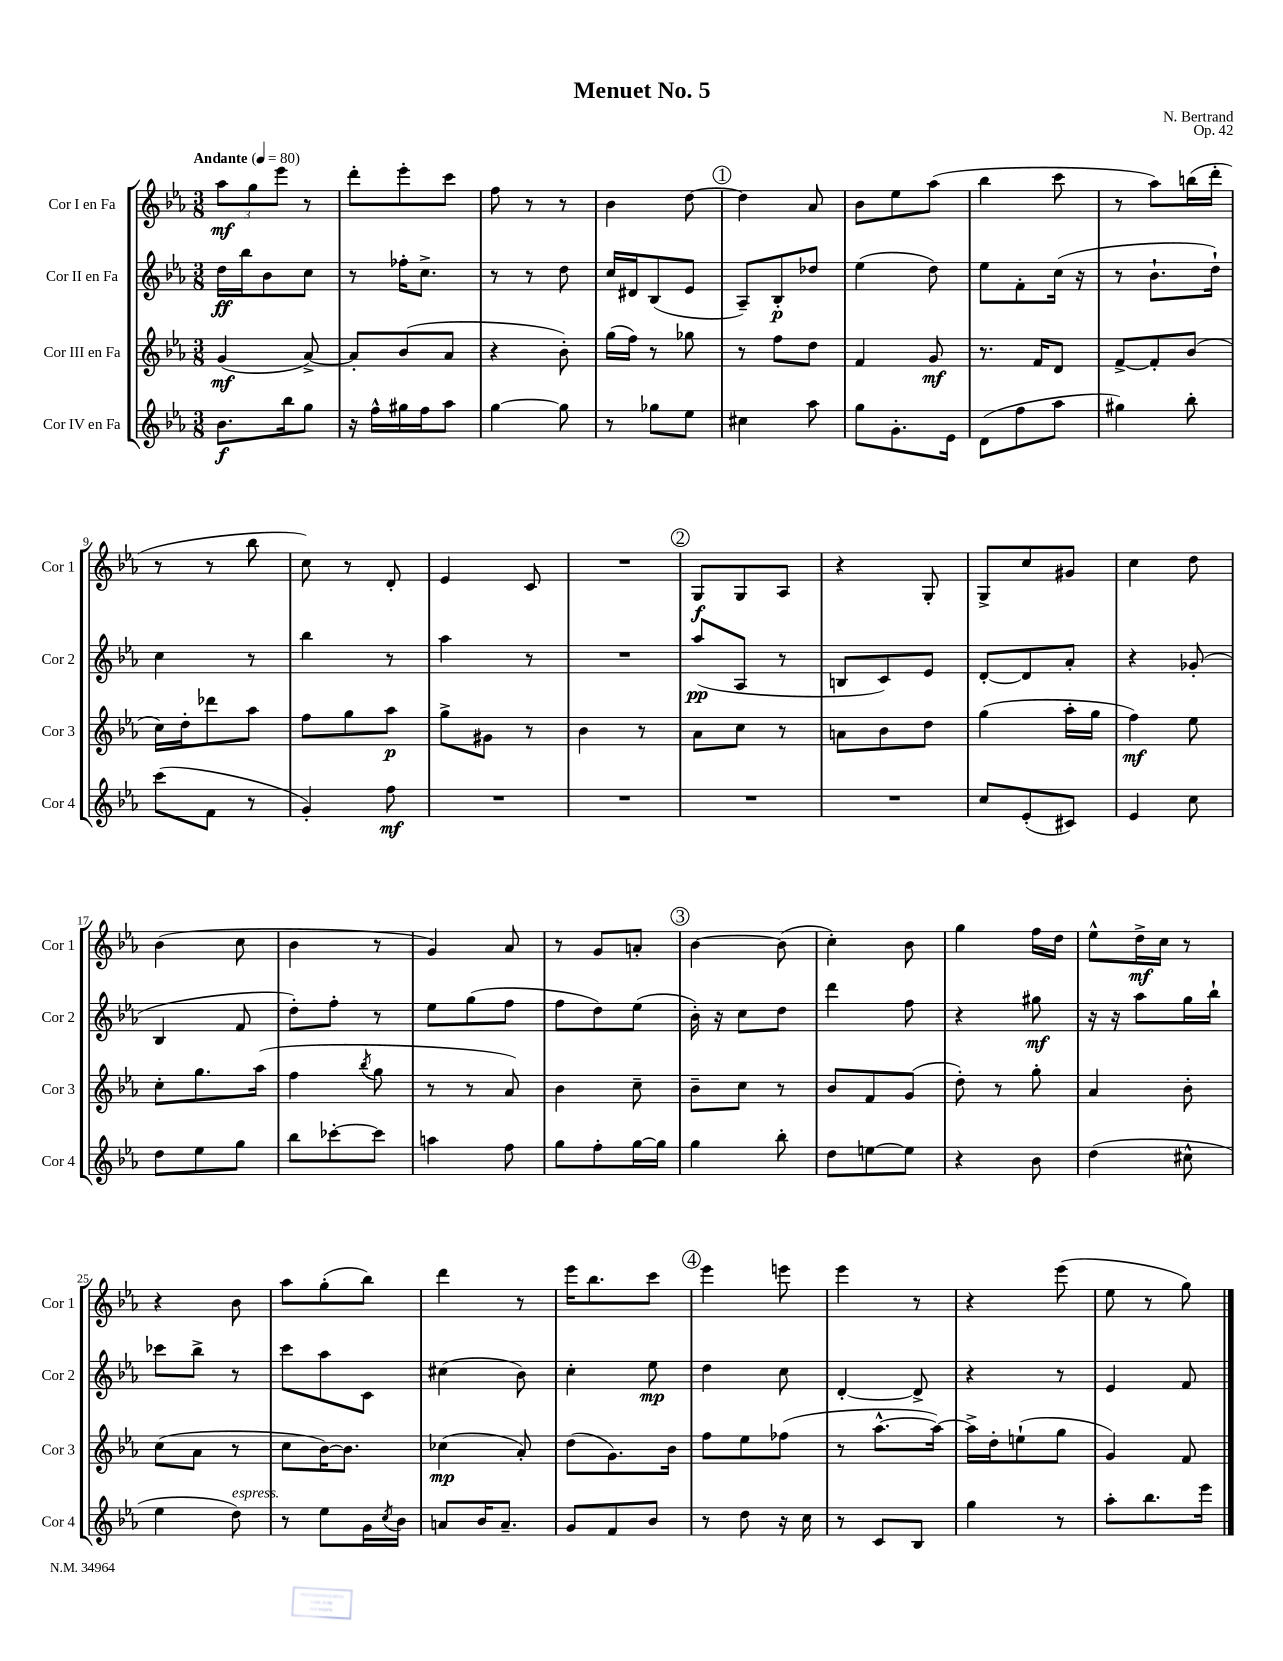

**kern	**kern	**kern	**kern
*staff4	*staff3	*staff2	*staff1
*clefG2	*clefG2	*clefG2	*clefG2
*k[b-e-a-]	*k[b-e-a-]	*k[b-e-a-]	*k[b-e-a-]
*M3/8	*M3/8	*M3/8	*M3/8
*MM80	*MM80	*MM80	*MM80
8.b-	(4g	16dd	12aa-
.	.	16bb-	.
.	.	.	12gg
.	.	8b-	.
.	.	.	12eee-
16bb-	.	.	.
8gg	[8a-^)	8cc	8r
=	=	=	=
16r	8a-']	8r	8ddd'
16ff^^	.	.	.
16gg#	(8b-	16ff-'	8eee-'
16ff	.	8.cc^	.
8aa-	8a-	.	8ccc
=	=	=	=
[4gg	4r	8r	8ff
.	.	8r	8r
8gg]	8b-')	8dd	8r
=	=	=	=
8r	(16gg	16cc	4b-
.	16ff)	16d#	.
8gg-	8r	(8B-	.
8ee-	8gg-	8e-	[8dd
=	=	=	=
4cc#	8r	8A-~)	4dd]
.	8ff	8B-'	.
8aa-	8dd	8dd-	8a-
=	=	=	=
8gg	4f	(4ee-	8b-
8.g'	.	.	8ee-
.	8g	8dd)	(8aa-
16e-	.	.	.
=	=	=	=
(8d	8.r	8ee-	4bb-
8ff	.	8f'	.
.	16f	.	.
8aa-	8d	(16cc	8ccc
.	.	16r	.
=	=	=	=
4gg#)	[8f^	8r	8r
.	8f']	8.b-`	8aa-)
8bb-'	(8b-	.	(16bb
.	.	16dd`)	16ddd'
=	=	=	=
(8ccc	16cc)	4cc	8r
.	16dd'	.	.
8f	8ddd-	.	8r
8r	8aa-	8r	8bb-
=	=	=	=
4g')	8ff	4bb-	8cc)
.	8gg	.	8r
8ff	8aa-	8r	8d'
=	=	=	=
4.r	8gg^	4aa-	4e-
.	8g#	.	.
.	8r	8r	8c
=	=	=	=
4.r	4b-	4.r	4.r
.	8r	.	.
=	=	=	=
4.r	8a-	(8aa-	8G
.	8cc	8A-	8G
.	8r	8r	8A-
=	=	=	=
4.r	8a	8B	4r
.	8b-	8c)	.
.	8dd	8e-	8G'
=	=	=	=
8cc	(4gg	[8d'	8G^
(8e-'	.	8d]	8cc
8c#)	16aa-'	8a-'	8g#
.	16gg	.	.
=	=	=	=
4e-	4ff)	4r	4cc
8cc	8ee-	(8g-'	8dd
=	=	=	=
8dd	8cc'	4B-	(4b-
8ee-	8.gg	.	.
8gg	.	8f	8cc
.	(16aa-	.	.
=	=	=	=
8bb-	4ff	8dd')	4b-
[8ccc-'	.	8ff'	.
.	8qbb-	.	.
8ccc-]	8gg	8r	8r
=	=	=	=
4aa	8r	8ee-	4g)
.	8r	(8gg	.
8ff	8a-)	8ff	8a-
=	=	=	=
8gg	4b-	8ff	8r
8ff'	.	8dd)	8g
[16gg	8cc~	(8ee-	8a'
16gg]	.	.	.
=	=	=	=
4gg	8b-~	16b-')	[4b-
.	.	16r	.
.	8cc	8cc	.
8bb-'	8r	8dd	(8b-]
=	=	=	=
8dd	8b-	4ddd	4cc')
[8ee	8f	.	.
8ee]	(8g	8ff	8b-
=	=	=	=
4r	8dd')	4r	4gg
.	8r	.	.
8b-	8gg'	8gg#	16ff
.	.	.	16dd
=	=	=	=
(4dd	4a-	16r	8ee-^^
.	.	16r	.
.	.	8aa-	16dd^
.	.	.	16cc
8cc#^^	8b-'	16gg	8r
.	.	16bb-`	.
=	=	=	=
4ee-	(8cc	8ccc-	4r
.	8a-	8bb-^	.
8dd)	8r	8r	8b-
=	=	=	=
8r	8cc	8ccc	8aa-
8ee-	[16b-)	8aa-	(8gg'
.	8.b-]	.	.
16g	.	8c	8bb-)
8qcc	.	.	.
16b-	.	.	.
=	=	=	=
8a	(4cc-	(4cc#	4ddd
16b-	.	.	.
8.a~	.	.	.
.	8a-')	8b-)	8r
=	=	=	=
8g	(8dd	4cc'	16eee-
.	.	.	8.bb-
8f	8.g)	.	.
8b-	.	8ee-	8ccc
.	16b-	.	.
=	=	=	=
8r	8ff	4dd	4eee-
8dd	8ee-	.	.
16r	(8ff-	8cc	8eee
16cc	.	.	.
=	=	=	=
8r	8r	[4d'	4eee-
8c	[8.aa-^^	.	.
8B-	.	8d^]	8r
.	16aa-_)	.	.
=	=	=	=
4gg	16aa-^]	4r	4r
.	16dd'	.	.
.	(8ee`	.	.
8r	8gg	8r	(8eee-
=	=	=	=
8aa-'	4g)	4e-	8ee-
8.bb-	.	.	8r
.	8f	8f	8gg)
16eee-	.	.	.
==	==	==	==
*-	*-	*-	*-
